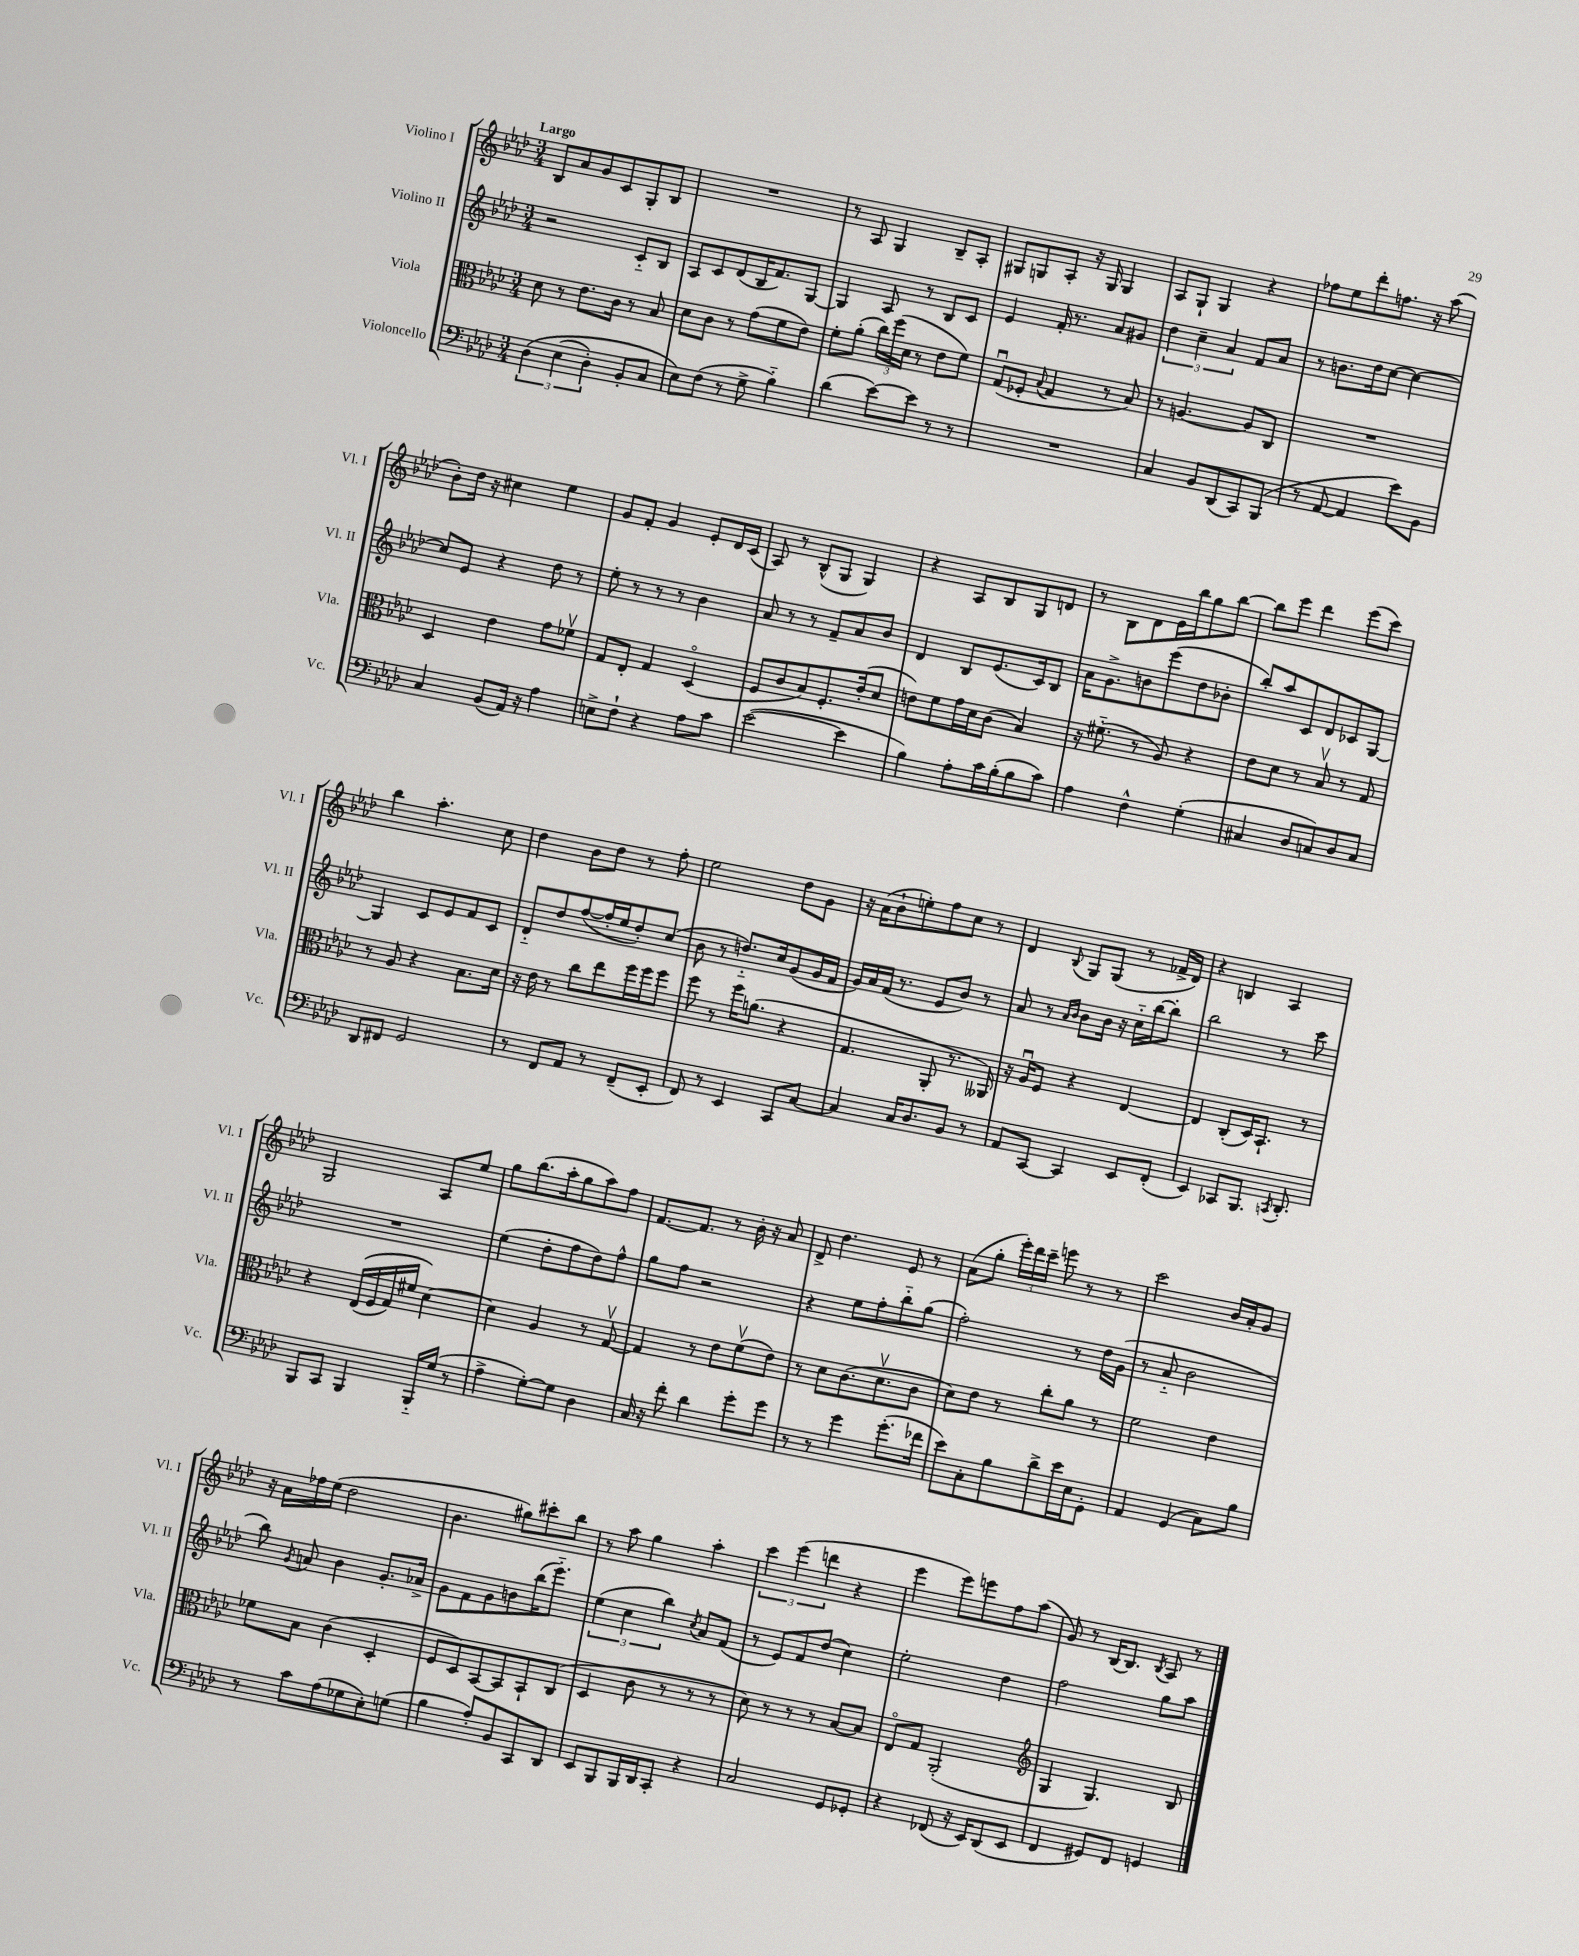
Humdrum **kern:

**kern	**kern	**kern	**kern
*staff4	*staff3	*staff2	*staff1
*clefF4	*clefC3	*clefG2	*clefG2
*k[b-e-a-d-]	*k[b-e-a-d-]	*k[b-e-a-d-]	*k[b-e-a-d-]
*M3/4	*M3/4	*M3/4	*M3/4
&(6D-	8d-	2r	8B-
.	8r	.	8a-
(6E-	.	.	.
.	8.e-	.	8g
6D-')	.	.	.
.	.	.	8c
.	16c	.	.
8BB-'	8r	8c'~	8G'
8C	8B-	8B-	8B-
=	=	=	=
8E-&)	8d-	8A-	2.r
(8F	8c	8c	.
8r	8r	(8d-	.
8G^	(8g	16B-	.
.	.	8.f)	.
4B-'~)	8f	.	.
.	8e-)	[8G	.
=	=	=	=
(4d-	8f'	4G]	8r
.	(8a-'	.	8A-
[8e-)	24cc)	8A-	4G
.	(24ff	.	.
.	24d-	.	.
8e-]	8r	8r	.
8r	8e-	8B-	8B-~
8r	8f)	8c	8A-'
=	=	=	=
2.r	(8Gu	4e-	8G#
.	8F-'	.	8G
.	8qqB-	.	.
.	4G	16f'	8A-'
.	.	8.r	.
.	.	.	16r
.	.	.	16G
.	8r	8a-	4G
.	8B-)	8g#	.
=	=	=	=
4C	8r	6dd-	8A-
.	[4.A	.	8G`
.	.	6cc~	.
8BB-	.	.	4G
.	.	6a-	.
(8DD-	.	.	.
8CC)	8A]	8f	4r
(8BBB-	8C	8a-	.
=	=	=	=
8r	2.r	8r	8ff-
[8AA-	.	8.b	8ee-
4AA-]	.	.	8ddd-'
.	.	16dd-	.
.	.	[8cc	8.ff
8e-)	.	4cc_	.
.	.	.	16r
8BB-	.	.	(8aa-
=	=	=	=
4C	4D-	8cc]	8b-')
.	.	8e-	16dd-
.	.	.	16r
(8BB-	4e-	4r	4cc#
16AA-)	.	.	.
16r	.	.	.
4A-	8g	8dd-	4ee-
.	8f-v	8r	.
=	=	=	=
8E^	8G	8ee-'	8g
8F`	8E-'	8r	8f'
4r	4G	8r	4g
.	.	8r	.
8A-	(4D-o	4b-	8e-'
8c	.	.	16d-
.	.	.	(16c
=	=	=	=
([2e-	8F	8a-	8A-)
.	8c	8r	8r
.	8B-)	8r	(8B-^^
.	8.F'	8f~	8G
4e-]	.	8a-	4G)
.	(16e-'	.	.
.	8d-	8b-	.
=	=	=	=
4B-)	8e)	4d-	4r
.	8f	.	.
8A-'	16g	8B-	8A-
.	16d-	.	.
16c	(8c	(8.e-	8B-
(16B-'	.	.	.
8B-	4B-)	.	8G
.	.	16c)	.
8c)	.	8B-	8d
=	=	=	=
4A-	16r	16a-	8r
.	(8.f#'~	8.g^	.
.	.	.	8B-
4F^^	8r	8b	8d-
.	8A-)	(8eee-	16e-
.	.	.	16bb-
(4G'	4r	8dd-	8gg
.	.	8b-'	[8bb-
=	=	=	=
4C#	8e-	8bb-')	8bb-]
.	8d-	8aa-	8eee-
8D-	8r	8c	4ddd-
8C)	8B-v	8d-	.
8D-	8r	8c-	(8eee-
8C	8G	[8G	8ccc)
=	=	=	=
8DD-	8r	4G]	4bb-
8FF#	8A-	.	.
2GG	4r	8c	4.aa-'
.	.	8e-	.
.	8.B-	8f	.
.	.	8c	8cc
.	16d-	.	.
=	=	=	=
8r	16r	8d-'~	4dd-
.	16e-	.	.
8FF	8r	8dd-	.
8AA-	8cc	([8ff	8b-
8r	8ee-	16ff']	8dd-
.	.	16ee-	.
(8FF~	16ff	8dd-')	8r
.	16ff	.	.
8EE-'	8ff	(8cc	8ff'
=	=	=	=
8FF)	8ff	8b-	2ee-
8r	8r	8r	.
4EE-	16ff	8.dd'~)	.
.	(8.a	.	.
.	.	16cc	.
8CC	4r	(8g	8dd-
[8C	.	16g	8g
.	.	16f	.
=	=	=	=
4C]	4.G	16g)	16r
.	.	16a-	(16a-
.	.	(16f	8b-`
.	.	8.r	.
16C	.	.	8ee')
8.D-	.	.	.
.	8AA-'	8e-	8ff
8BB-	8.r	8b-)	8cc
8r	.	8r	8r
.	16AA--)	.	.
=	=	=	=
8AA-	16r	8a-	4d-
.	16A-u	.	.
[8CC	8F	8r	.
.	.	16qqa-	.
.	.	16qqb-	8qqB-
4CC]	4r	8b-	8G
.	.	16b-	(8G
.	.	16r	.
8EE-	[4E-	16cc'~	8r
.	.	[16bb-	.
(8FF'	.	8bb-']	16f-^
.	.	.	16d-)
=	=	=	=
4EE-)	4E-]	2bb-	4r
8CC-	(8C'	.	4B
8.BBB-	16D-)	.	.
.	8.BB-`	.	.
.	.	8r	4A-
8qCC	.	.	.
8.DD-'	.	.	.
.	8r	8ccc	.
=	=	=	=
8BBB-	4r	2.r	2G
8CC	.	.	.
4BBB-	&((16E-	.	.
.	16F	.	.
.	16G)	.	.
.	16f#	.	.
16BBB-'~	[4d-&)	.	8A-
(16G	.	.	.
8r	.	.	8ee-
=	=	=	=
4A-^	4d-]	(4ee-	8gg
.	.	.	(8.bb-
[8G')	4A-	8dd-'	.
.	.	.	16aa-'
8G]	.	8ff	8gg
4D-	8r	8dd-)	8aa-)
.	[8Gv	8ff^^	8ff
=	=	=	=
16C	4G]	8gg	[8.f
16r	.	.	.
8f'	.	8ff	.
.	.	.	8.f]
4d-	8r	2r	.
.	8e-	.	8r
8g'	(8fv	.	16b-'
.	.	.	16r
8g	8e-)	.	8a-
=	=	=	=
8r	8r	4r	8d-^
8r	8d-	.	4.dd-
4g	(8.c	8ee-	.
.	.	8ff'	.
.	8.d-v	.	.
(8.g'	.	8bb-'~	8e-
.	8c	(8gg	8r
16f-	.	.	.
=	=	=	=
8e-)	8d-)	2ff')	(8a-
8C'	8e-	.	8gg'
8B-	8r	.	24eee-')
.	.	.	24ddd-
.	.	.	24ccc~
8d-^	8cc'	.	8eee
16e-	8a-	8r	8r
16E-	.	.	.
8GG'	8r	16dd-	8r
.	.	(16g	.
=	=	=	=
4AA-	2f	8r	2ccc
.	.	8a-'~	.
(4GG	.	2b-	.
8C)	4e-	.	16b-
.	.	.	16a-'
8B-	.	.	8g
=	=	=	=
8r	8f-	8bb-)	16r
.	.	.	16a-
.	.	8qg	.
8c	8B-	8a	16ff-
.	.	.	(16ee-
(8A-	(4c	4b-	2dd-
8G-	.	.	.
8E-')	4D-'	8.g'	.
(8G	.	.	.
.	.	16a-^	.
=	=	=	=
4B-	8F	8g	4.b-
.	8D-)	8f	.
8A-')	[8BB-	8g	.
8BB-	8BB-]	8b	8gg#)
8CC	8BB-`	(16bb-	8ccc#'
.	.	8.eee-'~)	.
8DD-	(8C	.	8bb-
=	=	=	=
8EE-	4D-	(6ee-	8r
8BBB-	.	.	8aa-
.	.	6cc	.
16BBB-	8c	.	4gg
16DD-	.	.	.
.	.	6bb-)	.
8CC'	8r	.	.
.	.	8qcc	.
4r	8r	8a-	4aa-'
.	8r	(8f	.
=	=	=	=
2C	8d-)	8r	6ccc
.	8r	8e-)	.
.	.	.	(6eee-
.	8r	8f	.
.	.	.	6ddd
.	8r	(8dd-	.
8GG	[8B-	4cc)	4r
8GG-'	8B-]	.	.
=	=	=	=
4r	8E-o	2ee-'	4eee-
.	8G	.	.
(8FF-	(2AA-'	.	8eee-)
16r	.	.	8eee
16EE-)	.	.	.
(8DD-	.	4dd-	8ff
8EE-	.	.	(8aa-
=	=	=	=
*	*clefG2	*	*
4FF	4G	2ff	8g)
.	.	.	8r
8GG#)	4.G)	.	[16B-
.	.	.	8.B-]
8FF	.	.	.
.	.	.	8qB-
4GG	.	8gg	8A-
.	8B-	8aa-	8r
==	==	==	==
*-	*-	*-	*-
